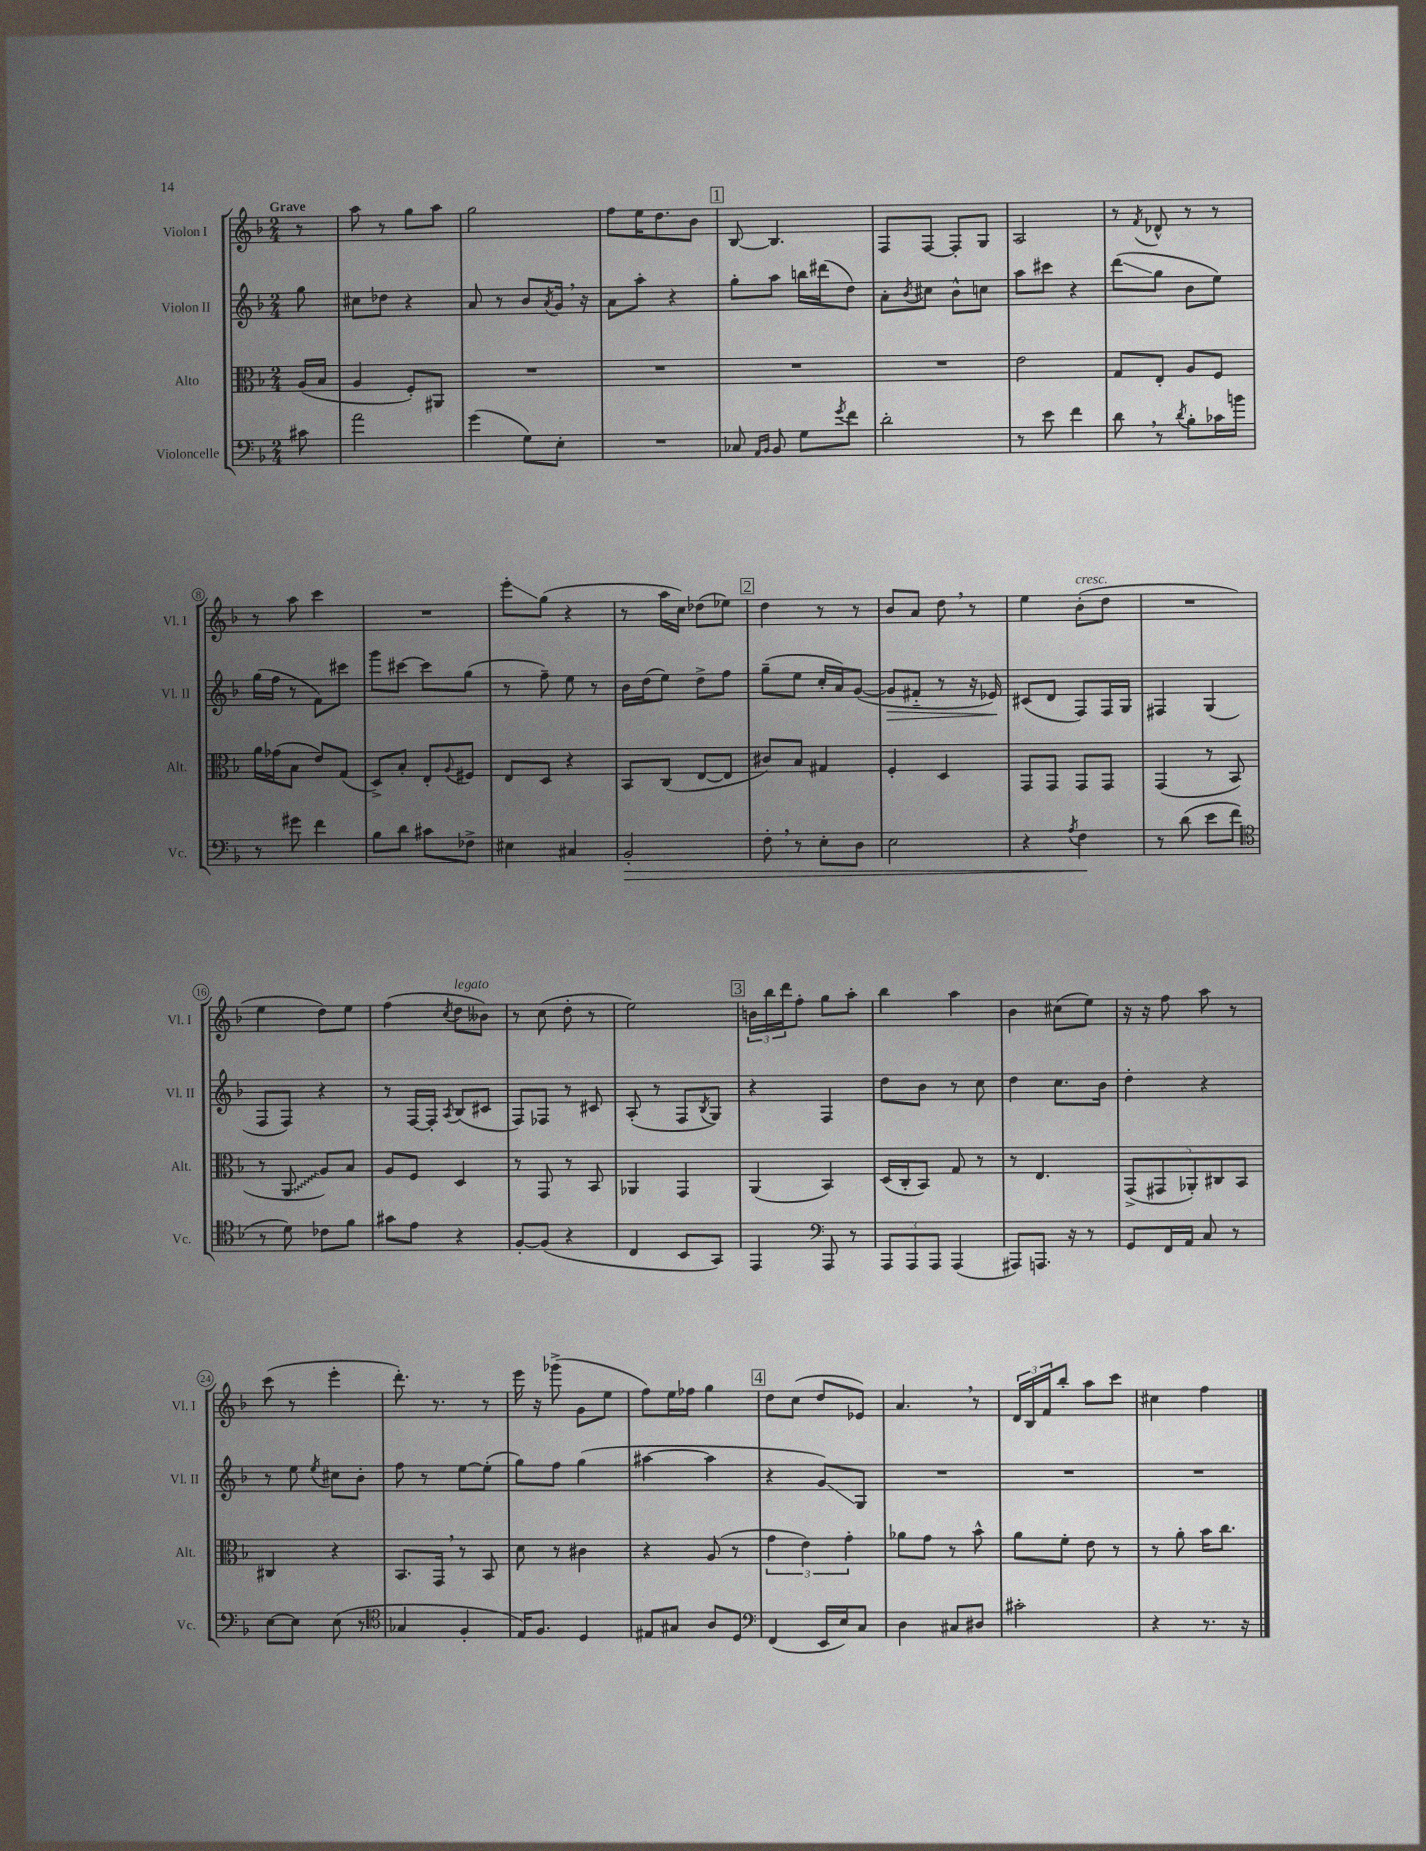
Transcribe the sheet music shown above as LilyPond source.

<<
\new StaffGroup <<
\new Staff = "s0" \with { instrumentName = "Violon I" shortInstrumentName = "Vl. I" } {
    \clef treble \key f \major \numericTimeSignature \time 2/4 \partial 8 \tempo "Grave"
    r8 |
    a''8 r8 g''8 a''8 |
    g''2 |
    f''8 e''16 d''8. bes'8 |
    \mark \markup { \box "1" } bes8~ bes4. |
    f8 f8~ f8-. g8 |
    a2 |
    r8 \acciaccatura { f'8 } des'8-^ r8 r8 |
    r8 a''8 c'''4 |
    R2 |
    e'''8-.\glissando g''8( r4 |
    r8 a''16 c''16) des''8( ees''8) |
    \mark \markup { \box "2" } d''4 r8 r8 |
    bes'8 a'8 d''8 \breathe r8 |
    e''4 bes'8-.^\markup { \italic "cresc." }( d''8 |
    R2 |
    e''4 d''8) e''8 |
    f''4( \acciaccatura { c''8 } d''8^\markup { \italic "legato" } beses'8) |
    r8 c''8( d''8-. r8 |
    e''2) |
    \mark \markup { \box "3" } \tuplet 3/2 { b'16 bes''16 d'''16 } f''8-. g''8 a''8-. |
    bes''4 a''4 |
    bes'4 cis''8( e''8) |
    r16 r16 f''8 a''8 r8 |
    c'''8( r8 e'''4-. |
    d'''8.-.) r8. r8 |
    e'''16 r16 ges'''8->( g'8 e''8 |
    f''8) e''16 fes''16 g''4 |
    \mark \markup { \box "4" } d''8 c''8( d''8 ees'8) |
    a'4. \breathe r8 |
    \tuplet 3/2 { d'16 bes16 f'16 } bes''8-. a''8 c'''8 |
    cis''4 f''4 \bar "|." |
}
\new Staff = "s1" \with { instrumentName = "Violon II" shortInstrumentName = "Vl. II" } {
    \clef treble \key f \major \numericTimeSignature \time 2/4 \partial 8
    g''8 |
    cis''8 des''8 r4 |
    a'8 r8 bes'8 \acciaccatura { a'8 } g'16 \breathe r16 |
    a'8 a''8-. r4 |
    \mark \markup { \box "1" } g''8-. a''8 b''16 dis'''16( d''8) |
    a'8-. \acciaccatura { bes'8 } cis''8 bes'8-^ c''8 |
    a''8 cis'''8 r4 |
    d'''8\glissando( g''8 bes'8 e''8) |
    g''16( f''16 r8 f'8) cis'''8 |
    g'''8 cis'''8~ cis'''8 g''8( |
    r8 f''8--) e''8 r8 |
    bes'16 d''16( e''8) d''8-> f''8 |
    \mark \markup { \box "2" } g''8--( e''8 c''16-. a'16) g'8~( |
    g'8\> fis'8-_ r8 r16 ees'16\!) |
    cis'8( d'8 f8) f16 g16 |
    fis4 g4( |
    f8 f8) r4 |
    r8 f16~ f16-. \acciaccatura { a8 } bes8( cis'8 |
    f8) fes8 r8 cis'8 |
    a8-.( r8 f8 \acciaccatura { bes8 } g8) |
    \mark \markup { \box "3" } r4 f4 |
    d''8 bes'8 r8 c''8 |
    d''4 c''8. bes'16 |
    d''4-. r4 |
    r8 e''8 \acciaccatura { e''8 } cis''8 bes'8-. |
    f''8 r8 e''8~ e''8-.( |
    g''8) f''8 g''4( |
    ais''4~ ais''4 |
    \mark \markup { \box "4" } r4 g'8\glissando) g8 |
    R2 |
    R2 |
    R2 \bar "|." |
}
\new Staff = "s2" \with { instrumentName = "Alto" shortInstrumentName = "Alt." } {
    \clef alto \key f \major \numericTimeSignature \time 2/4 \partial 8
    a16( bes16 |
    a4 f8-.) ais,8 |
    R2 |
    R2 |
    \mark \markup { \box "1" } R2 |
    R2 |
    e'2 |
    g8 e8-. a8 f8 |
    a'16 ges'16( bes8 e'8) g8( |
    d8->) bes8-. e8-. \appoggiatura { a8 } fis8 |
    e8 d8 r4 |
    bes,8 c8( e8~ e8 |
    \mark \markup { \box "2" } cis'8) bes8 gis4 |
    f4-. d4 |
    g,8 g,8 g,8 g,8 |
    g,4( r8 bes,8 |
    r8 \once \override Glissando.style = #'zigzag a,8\glissando a8) bes8 |
    a8 f8 d4 |
    r8 g,8 r8 bes,8 |
    aes,4 g,4 |
    \mark \markup { \box "3" } a,4( bes,4) |
    d16( c16-. bes,8) g8 r8 |
    r8 e4. |
    \tuplet 5/4 { g,8->( gis,8 aes,8-.) cis8 bes,8 } |
    cis4 r4 |
    bes,8. g,16 \breathe r8 bes,8 |
    d'8 r8 cis'4 |
    r4 a8( r8 |
    \mark \markup { \box "4" } \tuplet 3/2 { g'4 e'4) g'4-. } |
    aes'8 g'8 r8 bes'8-^ |
    a'8 f'8-. e'8 r8 |
    r8 a'8-. bes'16 c''8. \bar "|." |
}
\new Staff = "s3" \with { instrumentName = "Violoncelle" shortInstrumentName = "Vc." } {
    \clef bass \key f \major \numericTimeSignature \time 2/4 \partial 8
    cis'8 |
    a'2 |
    g'4( g8) e8-. |
    R2 |
    \mark \markup { \box "1" } ces8 \grace { a,16 bes,16 } bes,8 g8 \acciaccatura { g'8 } f'8 |
    d'2-. |
    r8 e'8 f'4 |
    d'8 \breathe r8 \acciaccatura { d'8 } bes8-. ces'16 b'16 |
    r8 gis'8 f'4 |
    bes8 d'8 cis'8 fes8-> |
    eis4 cis4 |
    bes,2-.\> |
    \mark \markup { \box "2" } f8-. \breathe r8 e8-. d8 |
    e2 |
    r4 \acciaccatura { a8 } f4\! |
    r8 d'8( e'8 f'8 |
    \clef tenor r8 d'8) ces'8 f'8 |
    gis'8 e'8 r4 |
    f8~-. f8( r4 |
    c4 bes,8 g,8) |
    \mark \markup { \box "3" } e,4 \clef bass a,,8 r8 |
    \tuplet 3/2 { a,,8 a,,8 a,,8 } a,,4( |
    ais,,8) a,,8. r16 r8 |
    g,8 f,16 a,16 c8 r8 |
    e8~ e8 e8( r8 |
    \clef tenor ges4 f4-. |
    e16) f8. d4 |
    eis8 gis8 a8 d8 |
    \mark \markup { \box "4" } \clef bass f,4( e,16 e16) c8 |
    d4 cis8 dis8 |
    cis'2-. |
    r4 r8. r16 \bar "|." |
}
>>
>>
\layout { \context { \Score \override BarNumber.stencil = #(make-stencil-circler 0.1 0.3 ly:text-interface::print) } }
